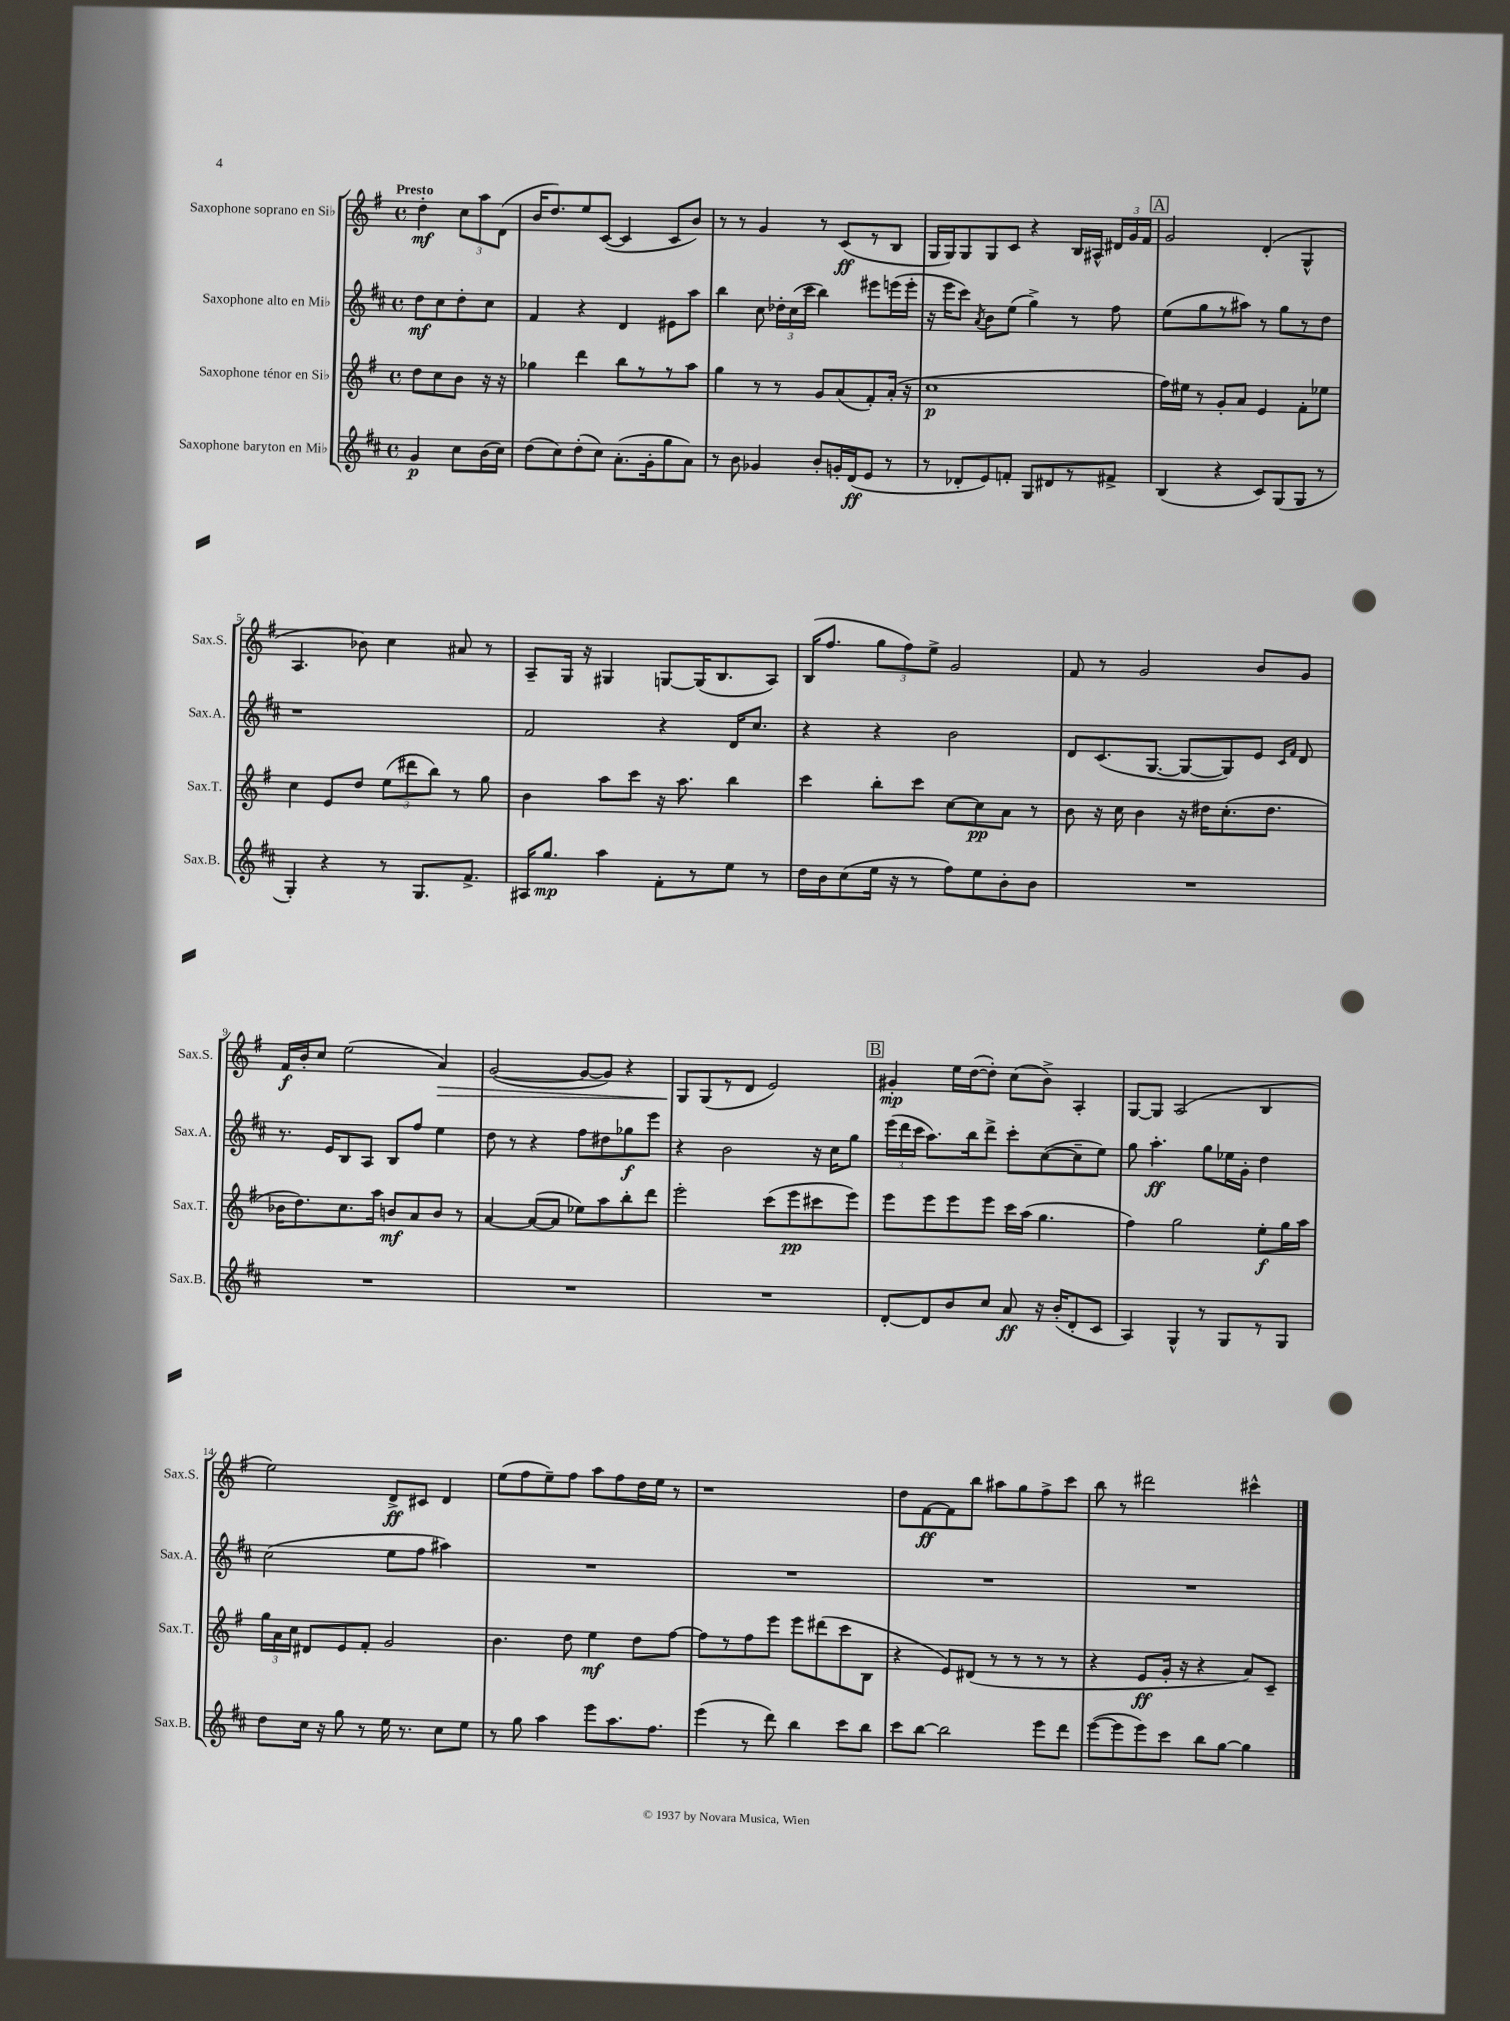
<<
\new StaffGroup <<
\new Staff = "s0" \with { instrumentName = "Saxophone soprano en Sib" shortInstrumentName = "Sax.S." } {
    \clef treble \key g \major \defaultTimeSignature \time 4/4 \partial 2 \tempo "Presto"
    \autoBeamOff d''4-.\mf \tuplet 3/2 { c''8[ a''8 d'8]( } |
    b'16[ d''8.) e''8 c'8]~( c'4 c'8[ b'8]) |
    r8 r8 g'4 r8 c'8[\ff( r8 b8] |
    g16[ g16) g8 g8 c'8] r4 b16[ ais16]-^ \tuplet 3/2 { dis'16[ g'16 fis'16] } |
    \mark \markup { \box "A" } g'2 d'4-.( g4-^ |
    a4. bes'8) c''4 ais'8 r8 |
    a8[-- g16] r16 gis4 g8[~ g16( b8. a8]) |
    b16[( fis''8.] \tuplet 3/2 { g''8[ fis''8) e''8]-> } g'2 |
    fis'8 r8 g'2 b'8[ g'8] |
    fis'16[\f b'16-. c''8] e''2( a'4\>) |
    g'2~( g'8[~ g'8]) r4 |
    g8[\! g8( r8 d'8] e'2) |
    \mark \markup { \box "B" } gis'4-.\mp e''16[ d''16~( d''8]-.) c''8[( b'8]->) a4-. |
    g8[~ g8] a2( b4 |
    e''2) d'8[->\ff cis'8] d'4 |
    e''8[( fis''8 e''8--) fis''8] a''8[ fis''8 d''16 e''16] r8 |
    r1 |
    d''8[ fis'8~\ff fis'8 b''8] ais''8[ g''8 fis''8-> c'''8] |
    b''8 r8 dis'''2 cis'''4-^ \bar "|." |
}
\new Staff = "s1" \with { instrumentName = "Saxophone alto en Mib" shortInstrumentName = "Sax.A." } {
    \clef treble \key d \major \defaultTimeSignature \time 4/4 \partial 2
    \autoBeamOff d''8[\mf cis''8 d''8-. cis''8] |
    fis'4 r4 d'4 eis'8[ a''8] |
    b''4 cis''8 \tuplet 3/2 { des''16[-. cis''16( cis'''16] } b''4) eis'''8[ e'''16( e'''16]-. |
    r16 e'''16[ cis'''8]) \acciaccatura { a'8 } b'8[ e''8]( g''4->) r8 fis''8 |
    \mark \markup { \box "A" } e''8[( g''8 r8 ais''8]) r8 g''8[ r8 d''8] |
    r1 |
    fis'2 r4 d'16[ cis''8.] |
    r4 r4 b'2 |
    d'8[ cis'8.( g8.]~ g8[~ g8) e'8] \grace { cis'16[ fis'16] } d'8 |
    r8. e'16[ b8 a8] b8[ fis''8] e''4 |
    d''8 r8 r4 fis''8[ dis''8 ges''8\f e'''8] |
    r4 b'2 r16 cis''16[ g''8] |
    \mark \markup { \box "B" } \tuplet 3/2 { e'''16[( d'''16 cis'''16] } a''8.[) b''16 d'''8]-> cis'''8[-. cis''8~( cis''8-- e''8]) |
    g''8 a''4.-.\ff g''8[ ees''16 g'16]-. d''4 |
    cis''2( e''8[ fis''8] ais''4) |
    R1 |
    R1 |
    R1 |
    R1 \bar "|." |
}
\new Staff = "s2" \with { instrumentName = "Saxophone ténor en Sib" shortInstrumentName = "Sax.T." } {
    \clef treble \key g \major \defaultTimeSignature \time 4/4 \partial 2
    \autoBeamOff d''8[ c''8 b'8] r16 r16 |
    ges''4 d'''4 b''8[ r8 r8 a''8] |
    g''4 r8 r8 g'8[ a'8( fis'8-.) a'16]-.( r16 |
    c''1\p |
    \mark \markup { \box "A" } fis''16[) eis''16] r8 g'8[-. a'8] e'4 fis'8[-. ees''8] |
    c''4 e'8[ d''8] \tuplet 3/2 { e''8[( dis'''8 b''8]) } r8 g''8 |
    b'4 a''8[ c'''8] r16 a''8. b''4 |
    c'''4 b''8[-. c'''8] c''8[~ c''8\pp a'8] r8 |
    b'8 r16 c''16 b'4 r16 dis''16[ c''8.-.( dis''8.] |
    bes'16[ d''8.) c''8. a''16] b'8[\mf a'8 b'8] r8 |
    a'4~ a'8[~( a'8] ees''8[) a''8 b''8-. d'''8] |
    e'''2-. c'''8[( e'''8\pp cis'''8 e'''8]) |
    \mark \markup { \box "B" } e'''8[ e'''8 e'''8 e'''8] c'''16[ a''16]( g''4. |
    fis''4) g''2 e''8[-.\f g''16 a''16] |
    \tuplet 3/2 { g''16[ a'16 c''16] } dis'8[ e'8 fis'8]-. g'2 |
    b'4. d''8 e''4\mf d''8[ fis''8]~ |
    fis''8[ r8 fis''8 e'''8] e'''8[ dis'''8( c'''8 b8] |
    r4 e'8[) dis'8]( r8 r8 r8 r8 |
    r4 e'8[\ff g'16]-. r16 r4 a'8[) c'8]-- \bar "|." |
}
\new Staff = "s3" \with { instrumentName = "Saxophone baryton en Mib" shortInstrumentName = "Sax.B." } {
    \clef treble \key d \major \defaultTimeSignature \time 4/4 \partial 2
    \autoBeamOff g'4\p cis''8[ b'16( cis''16]) |
    d''8[( cis''8) d''8-.( cis''8]) a'8.[-.( g'16-. g''8 a'8]) |
    r8 b'8 ges'4 b'8[-. g'16-. d'16\ff( e'8] r8 |
    r8 des'8[-. e'8) f'8]-. g8[ dis'8 r8 fis'8]-> |
    \mark \markup { \box "A" } b4( r4 cis'8[) g8( g8] r8 |
    g4-.) r4 r8 g8.[ fis'8.]-> |
    ais16[ g''8.]\mp a''4 fis'8[-. r8 e''8] r8 |
    d''16[ b'16 cis''8( e''16] r16 r8 fis''8[) e''8 b'8-. b'8] |
    R1 |
    R1 |
    R1 |
    R1 |
    \mark \markup { \box "B" } d'8[~-. d'8 b'8 cis''8] a'8\ff r16 b'16[-.( d'8-. cis'8] |
    a4) g4-^ r8 g8[ r8 g8] |
    d''8[ cis''16] r16 g''8 r8 e''16 r8. cis''8[ e''8] |
    r8 g''8 a''4 e'''8[ a''8. fis''8.] |
    e'''4( r8 d'''8) b''4 cis'''8[ b''8] |
    cis'''8[ b''8]~ b''2 e'''8[ d'''8] |
    e'''8[~( e'''8 e'''8) cis'''8] b''8[ g''8]~ g''4 \bar "|." |
}
>>
>>
